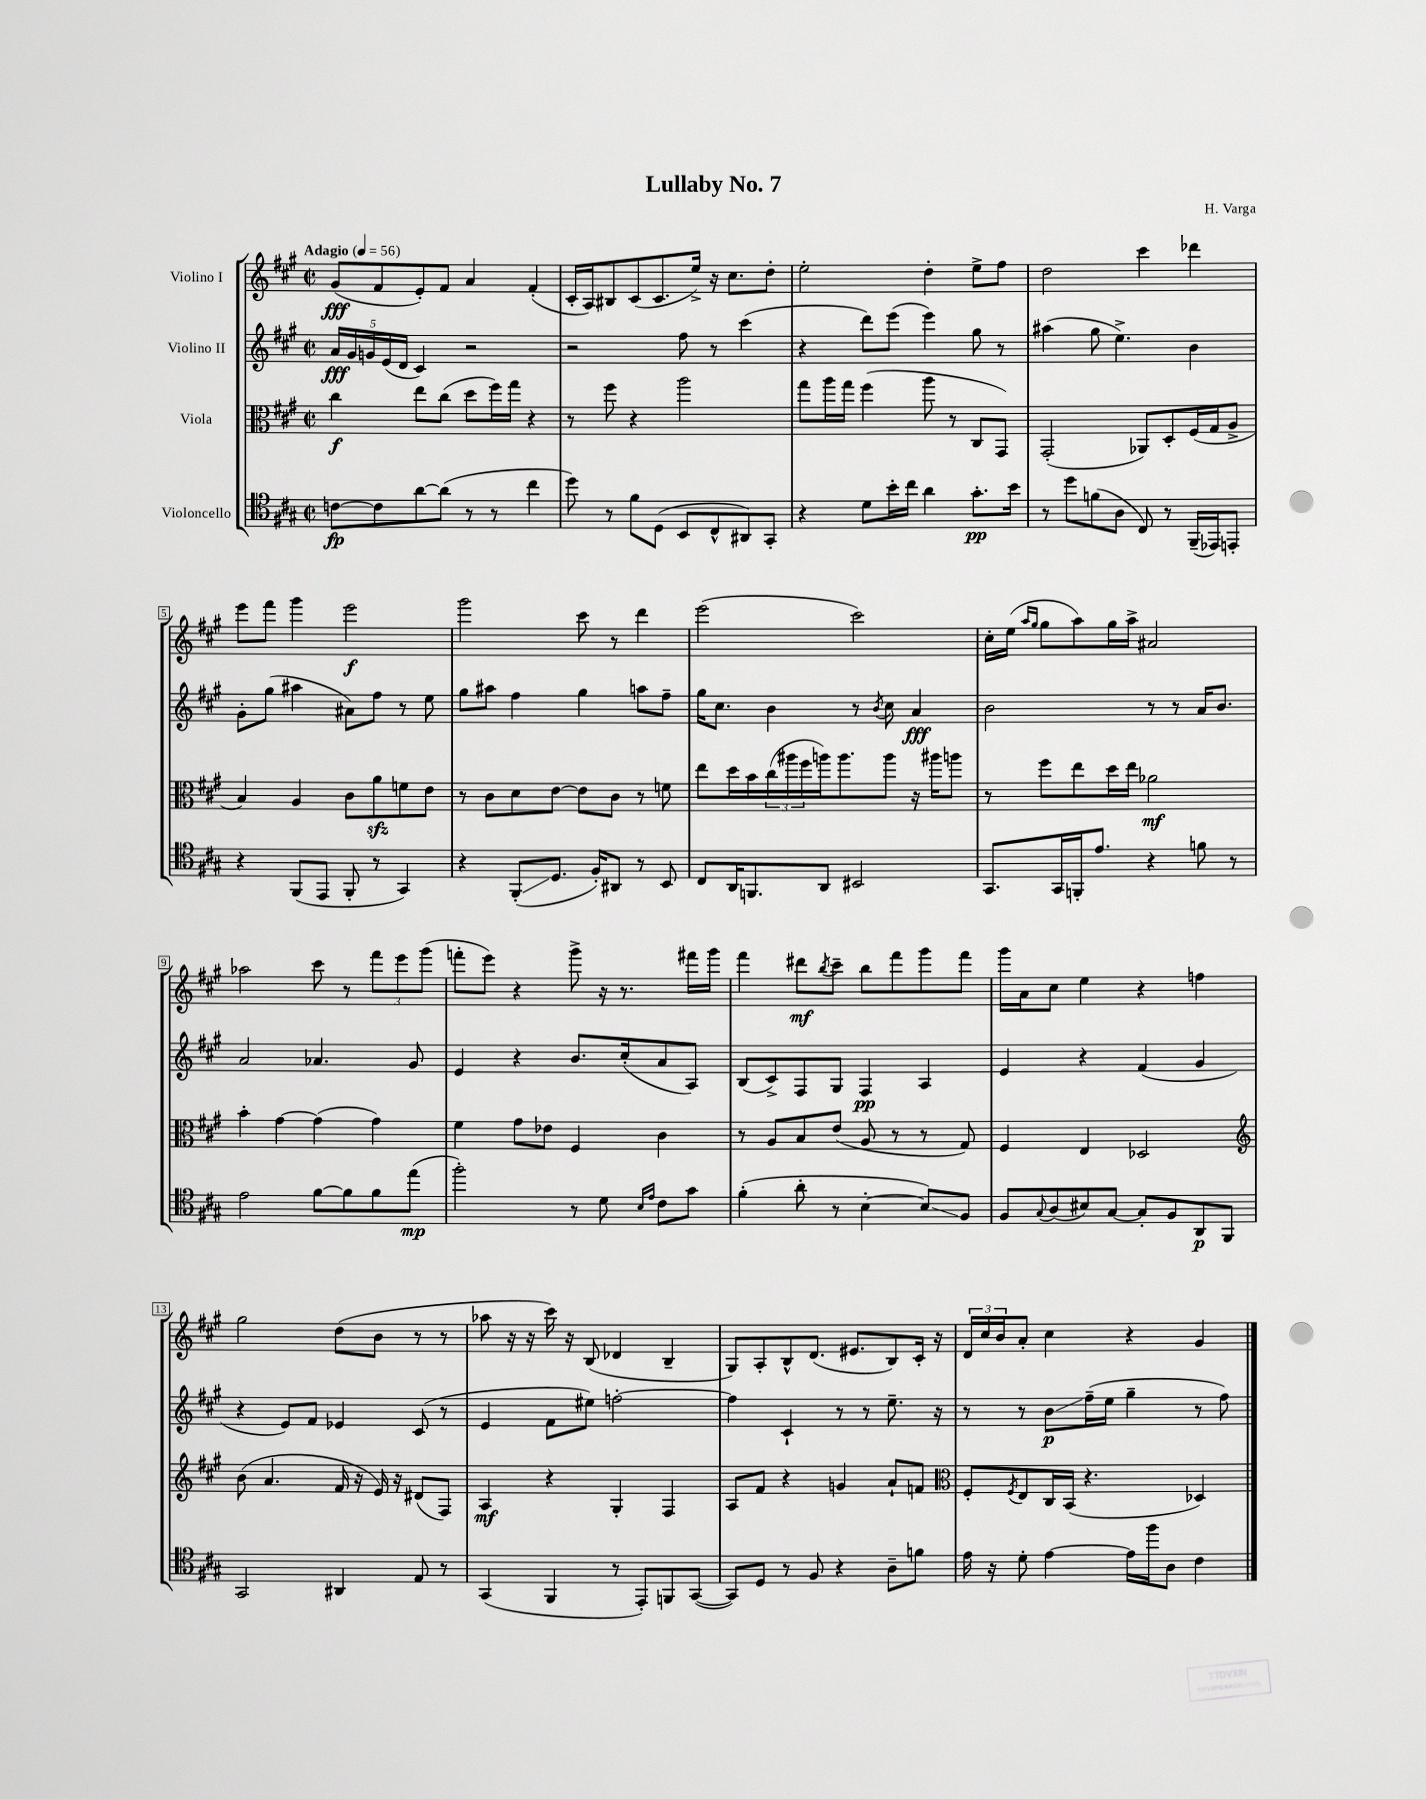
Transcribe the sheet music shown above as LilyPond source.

\header { title = "Lullaby No. 7" composer = "H. Varga" }
<<
\new StaffGroup <<
\new Staff = "s0" \with { instrumentName = "Violino I" } {
    \clef treble \key a \major \defaultTimeSignature \time 2/2 \tempo "Adagio" 4 = 56
    gis'8\fff( fis'8 e'8-.) fis'8 a'4 fis'4-.( |
    cis'16-. a16) bis8 cis'8( cis'8. e''16->) r16 cis''8. d''8-. |
    e''2-. d''4-. e''8-> fis''8 |
    d''2 cis'''4 des'''4 |
    e'''8 fis'''8 gis'''4 e'''2\f |
    gis'''2 cis'''8 r8 d'''4 |
    e'''2( cis'''2) |
    cis''16-. e''16( \grace { a''16 gis''16 } gis''8 a''8) gis''16 a''16-> ais'2 |
    aes''2 cis'''8 r8 \tuplet 3/2 { fis'''8 e'''8 gis'''8( } |
    f'''8-. e'''8) r4 gis'''8-> r16 r8. fis'''16 gis'''16 |
    fis'''4 dis'''8\mf \acciaccatura { b''8 } cis'''8-- b''8 fis'''8 gis'''8 fis'''8 |
    gis'''16 a'16 cis''8 e''4 r4 f''4 |
    gis''2 d''8( b'8 r8 r8 |
    aes''8 r16 r16 cis'''16) r16 b8( des'4 b4-- |
    gis8) a8-. b8-^ d'8.( eis'8. b8) cis'16-. r16 |
    \tuplet 3/2 { d'16 cis''16 b'16 } a'8-. cis''4 r4 gis'4 \bar "|." |
}
\new Staff = "s1" \with { instrumentName = "Violino II" } {
    \clef treble \key a \major \defaultTimeSignature \time 2/2
    \tuplet 5/4 { a'16\fff gis'16 g'16 e'16( d'16 } cis'4) r2 |
    r2 fis''8 r8 cis'''4( |
    r4 d'''8) e'''8( e'''4) gis''8 r8 |
    ais''4( gis''8 e''4.->) b'4 |
    gis'8-. gis''8( ais''4 ais'8) fis''8 r8 e''8 |
    gis''8 ais''8 fis''4 gis''4 a''8 fis''8-- |
    gis''16 cis''8. b'4 r8 \acciaccatura { b'8 } cis''8 a'4\fff |
    b'2 r8 r8 a'16 b'8. |
    a'2 aes'4. gis'8 |
    e'4 r4 b'8. cis''16-.( a'8 a8) |
    b8( cis'8->) fis8 gis8 fis4\pp a4 |
    e'4 r4 fis'4( gis'4 |
    r4 e'8) fis'8 ees'4 cis'8( r8 |
    e'4 fis'8 eis''8) f''2~-. |
    f''4 cis'4-! r8 r8 e''8.-- r16 |
    r8 r8 b'8\glissando\p fis''16--( e''16 gis''4-- r8 fis''8) \bar "|." |
}
\new Staff = "s2" \with { instrumentName = "Viola" } {
    \clef alto \key a \major \defaultTimeSignature \time 2/2
    cis''4\f e''8 cis''8( d''8 fis''16) gis''16 r4 |
    r8 fis''8 r4 a''2 |
    gis''8 a''16 gis''16 fis''4( a''8 r8 cis8 gis,8) |
    gis,2-.( aes,8) d8-. fis16( gis16 a8-> |
    b4) a4 cis'8 a'8\sfz f'8 e'8 |
    r8 cis'8 d'8 e'8~ e'8 cis'8 r8 f'8 |
    e''8 d''16 b'16 \tuplet 3/2 { cis''16( ais''16 fis''16 } a''16) a''8. a''8 r16 ais''16 a''8 |
    r8 fis''8 e''8 d''16 e''16 aes'2\mf |
    b'4-. gis'4~ gis'4( gis'4) |
    fis'4 gis'8 ees'8 fis4 cis'4 |
    r8 a8 b8 e'8( a8 r8 r8 gis8) |
    fis4 e4 des2 |
    \clef treble b'8( a'4. fis'16 r16 e'16) r16 dis'8( fis8) |
    a4\mf r4 gis4-. fis4 |
    a8 fis'8 r4 g'4 a'8-! f'8 |
    \clef alto fis8-. \acciaccatura { fis8 } e8 cis16 b,16( r4. des4) \bar "|." |
}
\new Staff = "s3" \with { instrumentName = "Violoncello" } {
    \clef tenor \key a \major \defaultTimeSignature \time 2/2
    c'8~\fp c'8 a'8~ a'8( r8 r8 cis''4 |
    d''8) r8 fis'8 d8( b,8 cis8-^ ais,8) gis,8-. |
    r4 d'8 b'16-. cis''16 a'4 gis'8.-.\pp b'16 |
    r8 d''8 f'8( a8 cis8) r8 fis,16--( ees,16) e,8-. |
    r4 fis,8( e,8 fis,8-. r8 gis,4) |
    r4 fis,8-.\glissando( d8. fis16-.) ais,8 r8 b,8 |
    cis8 a,16 f,8. a,8 bis,2 |
    gis,8. gis,16 f,16-. e'8. r4 f'8 r8 |
    e'2 fis'8~ fis'8 fis'8 e''8\mp( |
    fis''2-.) r8 d'8 \grace { b16 e'16 } cis'8 gis'8 |
    fis'4-.( a'8-. r8 b4~-. b8\glissando) fis8 |
    fis8 \appoggiatura { gis8 } a8( bis8) gis8~ gis8-. fis8 a,8\p fis,8 |
    gis,2 ais,4 e8 r8 |
    gis,4( fis,4 r8 e,8-.) f,8 gis,8~( |
    gis,8) d8 r8 fis8 r4 a8-- f'8 |
    e'16 r16 d'8-. e'4~ e'16 fis''16 a8 cis'4 \bar "|." |
}
>>
>>
\layout { \context { \Score \override BarNumber.stencil = #(make-stencil-boxer 0.1 0.3 ly:text-interface::print) } }
